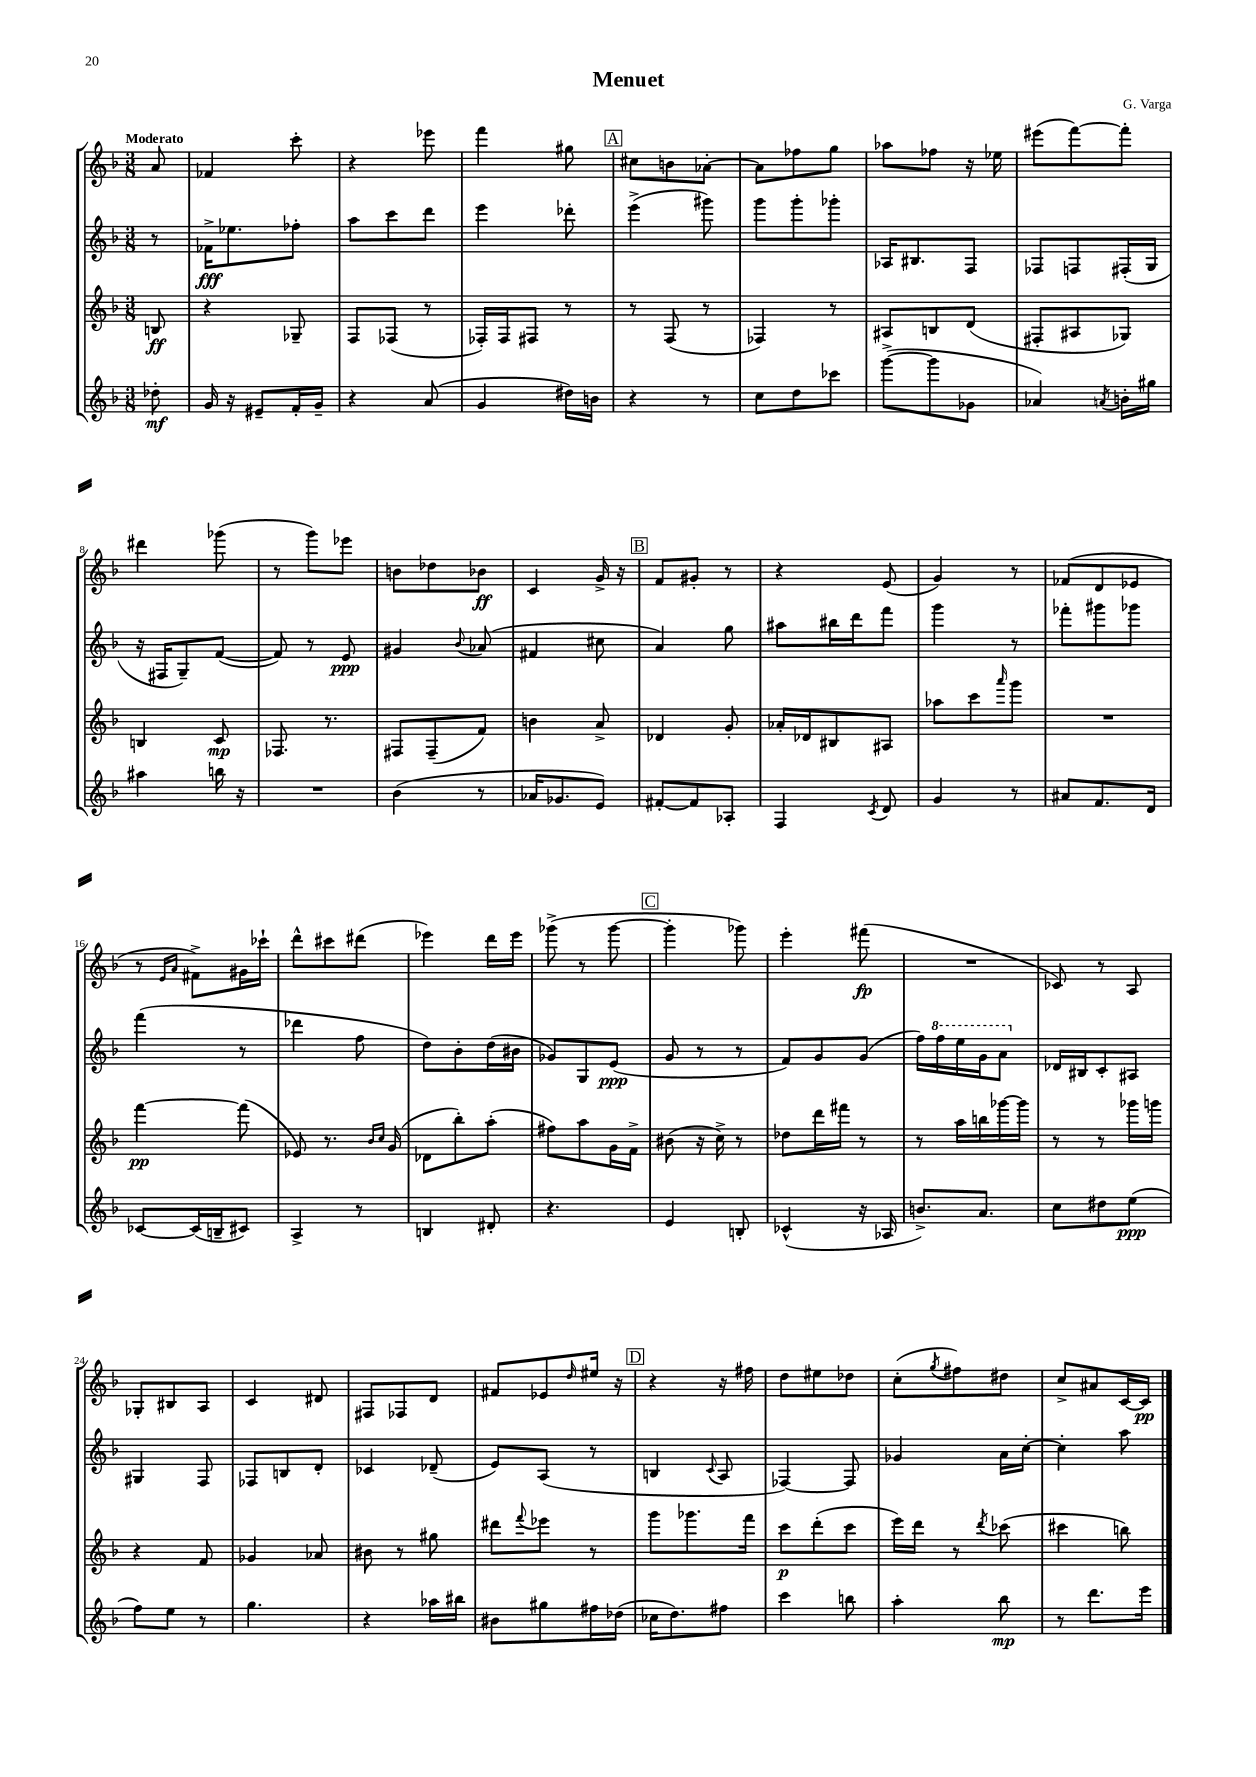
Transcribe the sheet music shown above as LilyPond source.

\header { title = "Menuet" composer = "G. Varga" }
<<
\new StaffGroup <<
\new Staff = "s0" {
    \clef treble \key f \major \numericTimeSignature \time 3/8 \partial 8 \tempo "Moderato"
    a'8 |
    fes'4 c'''8-. |
    r4 ees'''8 |
    f'''4 gis''8 |
    \mark \markup { \box "A" } cis''8 b'8 aes'8~-. |
    aes'8 fes''8 g''8 |
    aes''8 fes''8 r16 ees''16 |
    eis'''8( f'''8~) f'''8-. |
    dis'''4 ges'''8( |
    r8 g'''8) ees'''8 |
    b'8 des''8 bes'8\ff |
    c'4 g'16-> r16 |
    \mark \markup { \box "B" } f'8 gis'8-. r8 |
    r4 e'8( |
    g'4) r8 |
    fes'8( d'8 ees'8 |
    r8 \grace { e'16 a'16 } fis'8->) gis'16 ces'''16-! |
    d'''8-^ cis'''8 dis'''8( |
    ees'''4) d'''16 ees'''16 |
    ges'''8->( r8 ges'''8~ |
    \mark \markup { \box "C" } ges'''4-. ges'''8) |
    e'''4-. fis'''8\fp( |
    R4. |
    ces'8) r8 a8 |
    ges8-. bis8 a8 |
    c'4 dis'8 |
    fis8 fes8 d'8 |
    fis'8 ees'8 \grace { d''16 } eis''16 r16 |
    \mark \markup { \box "D" } r4 r16 fis''16 |
    d''8 eis''8 des''8 |
    c''8-.( \acciaccatura { g''8 } fis''8) dis''8 |
    c''8-> ais'8 c'16~ c'16\pp \bar "|." |
}
\new Staff = "s1" {
    \clef treble \key f \major \numericTimeSignature \time 3/8 \partial 8
    r8 |
    fes'16->\fff ees''8. fes''8-. |
    a''8 c'''8 d'''8 |
    e'''4 des'''8-. |
    \mark \markup { \box "A" } e'''4->( gis'''8) |
    g'''8 g'''8-. ges'''8-. |
    aes16 bis8. f8 |
    fes8 f8 fis16-.( g16 |
    r16 fis16 g8--) f'8~( |
    f'8) r8 e'8\ppp |
    gis'4 \appoggiatura { bes'8 } aes'8( |
    fis'4 cis''8 |
    \mark \markup { \box "B" } a'4) g''8 |
    ais''8 bis''16 d'''16 f'''8 |
    g'''4 r8 |
    fes'''8-. gis'''8 ges'''8 |
    f'''4( r8 |
    des'''4 f''8 |
    d''8) bes'8-. d''16( bis'16 |
    ges'8) g8 e'8\ppp( |
    \mark \markup { \box "C" } g'8 r8 r8 |
    f'8) g'8 g'8( |
    f''16) \ottava #1 f'''16 e'''16 g''16 a''8 \ottava #0 |
    des'16 bis16 c'8-. ais8 |
    gis4 f8 |
    fes8 b8 d'8-. |
    ces'4 des'8--( |
    e'8) a8( r8 |
    \mark \markup { \box "D" } b4 \appoggiatura { c'8 } a8 |
    fes4~) fes8 |
    ges'4 a'16 c''16~-. |
    c''4-. a''8 \bar "|." |
}
\new Staff = "s2" {
    \clef treble \key f \major \numericTimeSignature \time 3/8 \partial 8
    b8\ff |
    r4 ges8-- |
    f8 fes8( r8 |
    fes16-.) fes16 fis8 r8 |
    \mark \markup { \box "A" } r8 f8( r8 |
    fes4) r8 |
    ais8 b8 d'8( |
    fis8-. ais8 ges8) |
    b4 c'8\mp |
    fes8. r8. |
    fis8 fis8--( f'8) |
    b'4 a'8-> |
    \mark \markup { \box "B" } des'4 g'8-. |
    aes'16-. des'16 bis8 ais8 |
    aes''8 c'''8 \grace { a'''16 } g'''8 |
    R4. |
    f'''4~\pp f'''8( |
    ees'8) r8. \grace { bes'16 c''16 } g'16( |
    des'8 bes''8-.) a''8-.( |
    fis''8) a''8 g'16 f'16-> |
    \mark \markup { \box "C" } bis'8( r16 c''16->) r8 |
    des''8 d'''16 fis'''16 r8 |
    r8 a''16 b''16 ges'''16~ ges'''16 |
    r8 r8 ges'''16 g'''16 |
    r4 f'8 |
    ges'4 aes'8 |
    bis'8 r8 gis''8 |
    dis'''8 \appoggiatura { f'''8 } ees'''8 r8 |
    \mark \markup { \box "D" } g'''8 ges'''8. f'''16 |
    c'''8\p d'''8-.( c'''8 |
    e'''16) d'''16 r8 \acciaccatura { d'''8 } ces'''8( |
    cis'''4 b''8) \bar "|." |
}
\new Staff = "s3" {
    \clef treble \key f \major \numericTimeSignature \time 3/8 \partial 8
    des''8-.\mf |
    g'16 r16 eis'8-- f'16-. g'16-- |
    r4 a'8( |
    g'4 dis''16) b'16 |
    \mark \markup { \box "A" } r4 r8 |
    c''8 d''8 ces'''8 |
    g'''8~->( g'''8 ges'8 |
    aes'4) \acciaccatura { a'8 } b'16-. gis''16 |
    ais''4 b''16 r16 |
    R4. |
    bes'4( r8 |
    aes'16 ges'8. e'8) |
    \mark \markup { \box "B" } fis'8~-. fis'8 aes8-. |
    f4 \acciaccatura { c'8 } d'8 |
    g'4 r8 |
    ais'8 f'8. d'16 |
    ces'8~ ces'16( b16-- cis'8) |
    a4-> r8 |
    b4 dis'8-. |
    r4. |
    \mark \markup { \box "C" } e'4 b8-. |
    ces'4-^( r16 aes16 |
    b'8.->) a'8. |
    c''8 dis''8 e''8\ppp( |
    f''8) e''8 r8 |
    g''4. |
    r4 aes''16 bis''16 |
    bis'8 gis''8 fis''16 des''16( |
    \mark \markup { \box "D" } ces''16 d''8.) fis''8 |
    c'''4 b''8 |
    a''4-. bes''8\mp |
    r8 d'''8. e'''16 \bar "|." |
}
>>
>>
